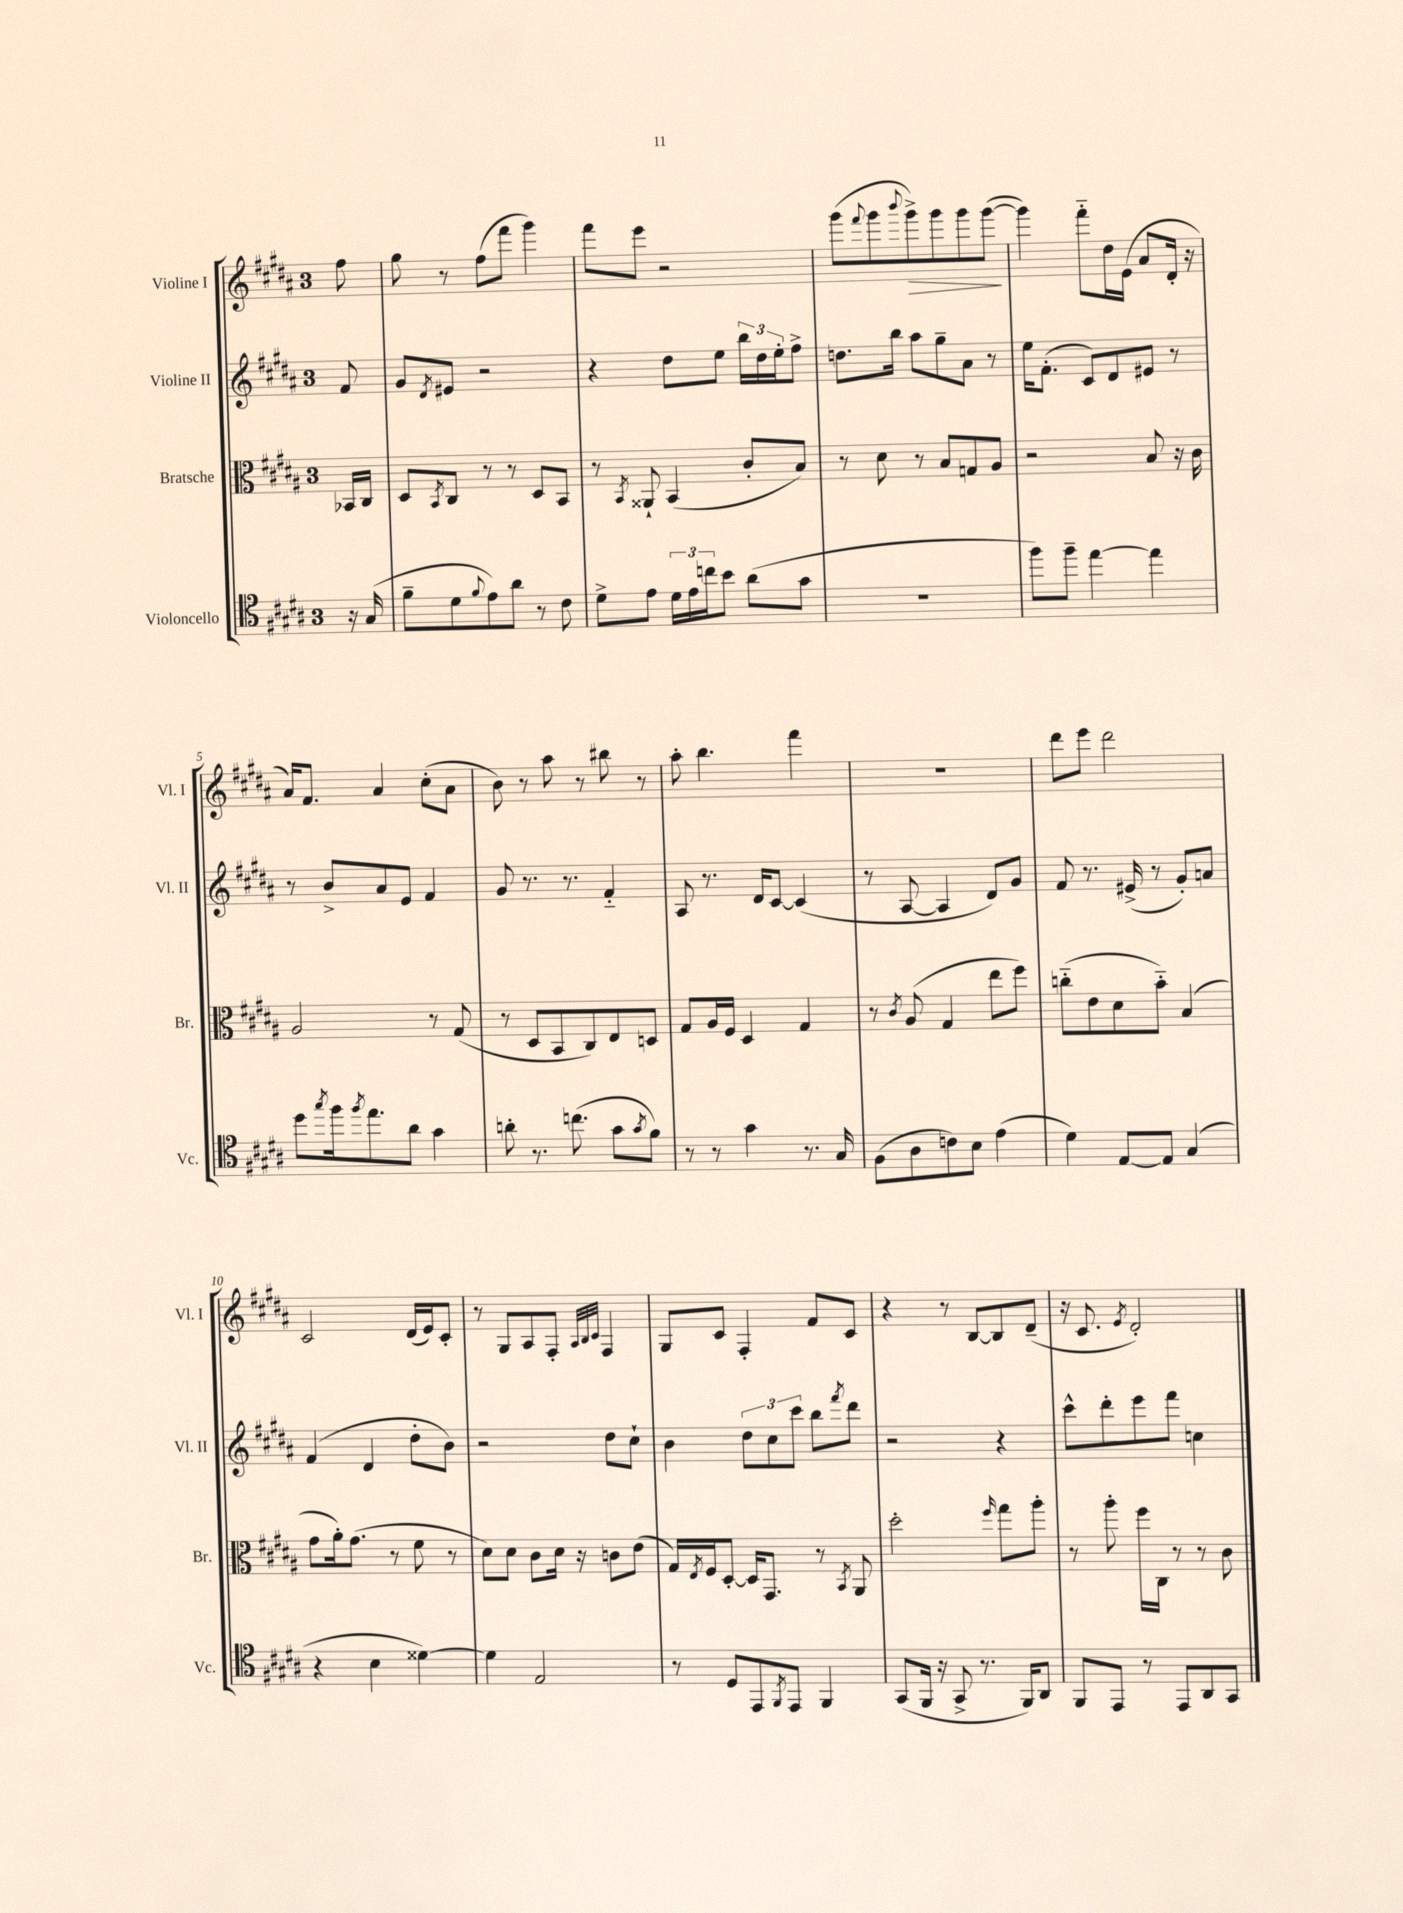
<<
\new StaffGroup <<
\new Staff = "s0" \with { instrumentName = "Violine I" shortInstrumentName = "Vl. I" } {
    \clef treble \key b \major \once \override Staff.TimeSignature.style = #'single-digit \time 3/4 \partial 8
    fis''8 |
    gis''8 r8 fis''8( fis'''8 gis'''4) |
    fis'''8 e'''8 r2 |
    gis'''8( \appoggiatura { fis'''8 } gis'''8 \appoggiatura { b'''8 } gis'''8->\>) gis'''8 gis'''8 gis'''8~\!( |
    gis'''4) fis'''8-_ dis''16 e'16( ais'8 dis'16-. r16 |
    ais'16) fis'8. ais'4 cis''8-.( ais'8 |
    b'8) r8 ais''8 r8 bis''8 r8 |
    ais''8-. b''4. fis'''4 |
    R2. |
    dis'''8 e'''8 dis'''2 |
    cis'2 dis'16( e'16) cis'8-. |
    r8 gis8 ais8 fis8-. \grace { ais32 b32 cis'32 } fis4 |
    gis8 cis'8 fis4-. fis'8 cis'8 |
    r4 r8 b8~ b8 dis'8--( |
    r16 cis'8. \acciaccatura { e'8 } dis'2-.) \bar "|." |
}
\new Staff = "s1" \with { instrumentName = "Violine II" shortInstrumentName = "Vl. II" } {
    \clef treble \key b \major \once \override Staff.TimeSignature.style = #'single-digit \time 3/4 \partial 8
    fis'8 |
    gis'8 \acciaccatura { dis'8 } eis'8 r2 |
    r4 dis''8 e''8 \tuplet 3/2 { b''16 dis''16 e''16-. } fis''8-> |
    d''8. b''16 ais''8 gis''8-- ais'8 r8 |
    e''16 fis'8.-.( cis'8) dis'8 eis'8 r8 |
    r8 b'8-> ais'8 e'8 fis'4 |
    gis'8 r8. r8. fis'4-_ |
    ais8 r8. dis'16 cis'8~ cis'4( |
    r8 ais8~ ais4 dis'8) gis'8 |
    fis'8 r8. eis'16->( r8 gis'8-.) a'8 |
    fis'4( dis'4 dis''8-. b'8) |
    r2 dis''8 cis''8-! |
    b'4 \tuplet 3/2 { dis''8 cis''8 cis'''8 } b''8 \acciaccatura { fis'''8 } dis'''8 |
    r2 r4 |
    cis'''8-^ dis'''8-. e'''8 fis'''8 c''4 \bar "|." |
}
\new Staff = "s2" \with { instrumentName = "Bratsche" shortInstrumentName = "Br." } {
    \clef alto \key b \major \once \override Staff.TimeSignature.style = #'single-digit \time 3/4 \partial 8
    bes,16 cis16 |
    dis8 \acciaccatura { b,8 } cis8 r8 r8 dis8 b,8 |
    r8 \acciaccatura { b,8 } aisis,8-! b,4( cis'8-. b8) |
    r8 dis'8 r8 b8 g8 ais8 |
    r2 b8 r16 cis'16 |
    ais2 r8 gis8( |
    r8 dis8 b,8 cis8) e8 d8 |
    gis8 ais16 fis16 dis4 gis4 |
    r8 \acciaccatura { cis'8 } ais8( gis4 e''8 fis''8) |
    c''8-_( e'8 dis'8 b'8-_) b4( |
    gis'8 ais'16-.) gis'8.( r8 fis'8 r8 |
    dis'8) dis'8 cis'8 dis'16 r16 c'8 e'8( |
    gis16) \acciaccatura { e8 } fis16 dis8~-. dis16 gis,8. r8 \acciaccatura { b,8 } ais,8 |
    dis''2-. \grace { fis''16 } gis''8 ais''8-. |
    r8 ais''8-. fis''16 cis16 r8 r8 cis'8 \bar "|." |
}
\new Staff = "s3" \with { instrumentName = "Violoncello" shortInstrumentName = "Vc." } {
    \clef tenor \key b \major \once \override Staff.TimeSignature.style = #'single-digit \time 3/4 \partial 8
    r16 gis16( |
    fis'8-- dis'8 \appoggiatura { fis'8 } e'8) ais'8 r8 cis'8 |
    dis'8-> e'8 \tuplet 3/2 { dis'16 e'16 c''16 } b'8 ais'8( gis'8 |
    R2. |
    fis''8) fis''8-- e''4~ e''4 |
    dis''8 \acciaccatura { gis''8 } fis''16 \acciaccatura { fis''8 } e''8. ais'8 gis'4 |
    a'8-. r8. c''8.( gis'8 \acciaccatura { gis'8 } fis'8) |
    r8 r8 gis'4 r8. gis16 |
    fis8( ais8 c'8) b8 e'4( |
    dis'4) e8~ e8 gis4( |
    r4 b4 disis'4~) |
    disis'4 e2 |
    r8 dis8 e,8 \acciaccatura { fis,8 } e,8 fis,4 |
    gis,8( fis,16 r16 gis,8-> r8. fis,16) ais,8 |
    fis,8 e,8 r8 e,8 ais,8 gis,8 \bar "|." |
}
>>
>>
